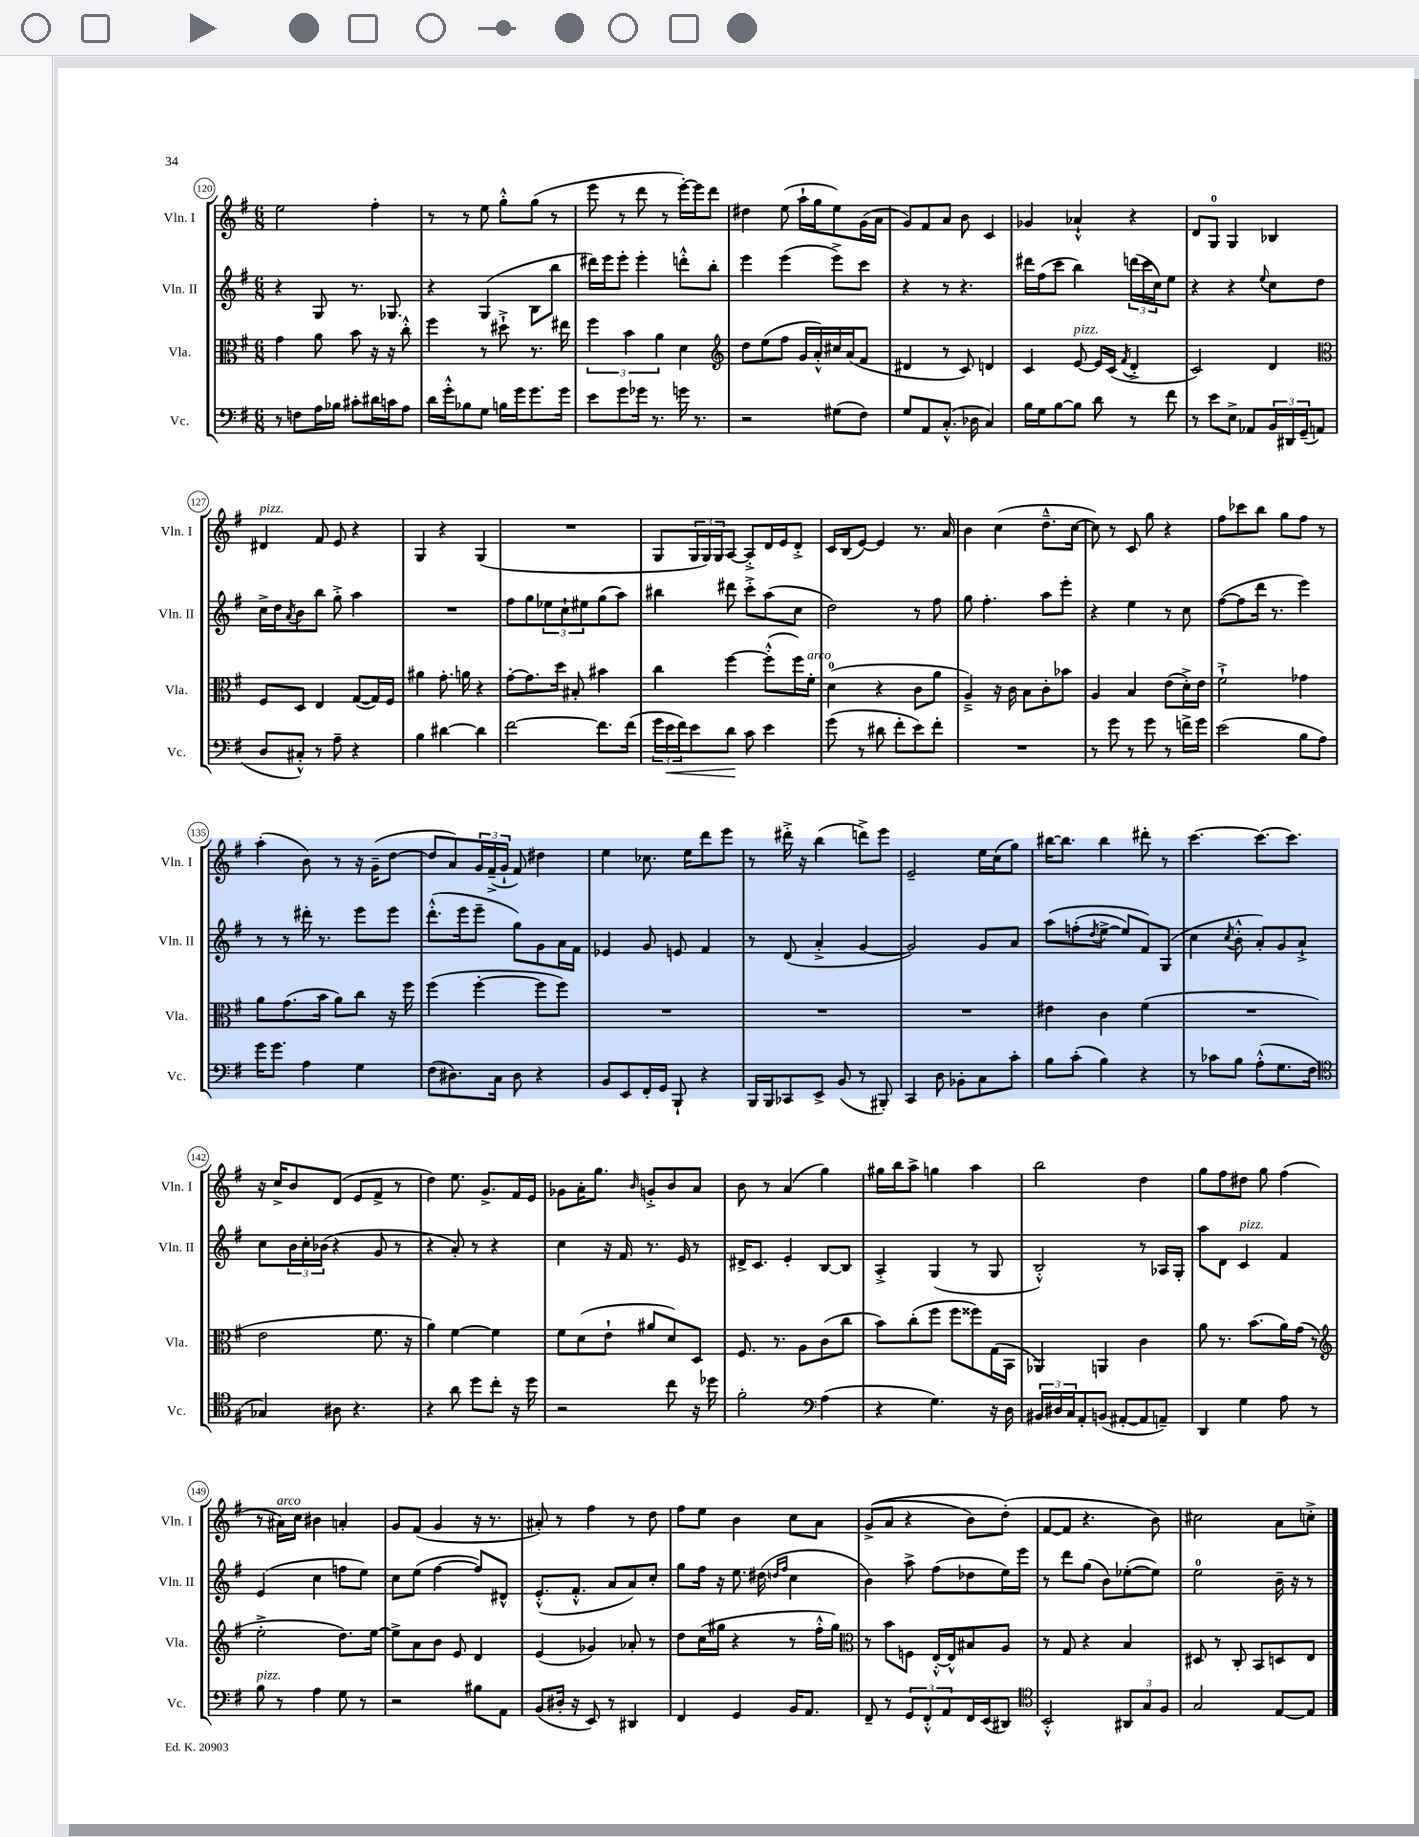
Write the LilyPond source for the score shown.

<<
\new StaffGroup <<
\new Staff = "s0" \with { instrumentName = "Vln. I" shortInstrumentName = "Vln. I" } {
    \clef treble \key g \major \numericTimeSignature \time 6/8
    e''2 fis''4-. |
    r8 r8 e''8 g''8-.-^ g''8( r8 |
    e'''8 r8 d'''8 r8 e'''16~-.) e'''16 d'''8 |
    dis''4 e''8( a''16-! g''16 e''8) g'16( a'16 |
    g'8) fis'8 a'8 b'8 c'4 |
    ges'4 aes'4-!-^ r4 |
    d'8 g8-0 g4 bes4 |
    dis'4^\markup { \italic "pizz." } fis'8 e'8 r4 |
    g4 r4 g4( |
    R2. |
    g8 \tuplet 3/2 { g16 g16) g16 } a8~ a8-.-> d'16 e'16 d'8-.-> |
    c'16 b16( e'8~) e'4 r8. a'16 |
    b'4 c''4( d''8.---^ c''16~ |
    c''8) r8 c'8 g''8 r4 |
    fis''8 ces'''8 b''8 g''8 fis''8 r8 |
    a''4-.( b'8) r8 r16 g'16--( d''8~ |
    d''8 a'8) \tuplet 3/2 { g'16 fis'16--->( g'16-! } fis'8) dis''4 |
    e''4 ces''8. e''16 d'''8 e'''8 |
    r8 dis'''16-.-> r16 b''4( d'''8->) e'''8 |
    e'2-- e''16 c''16( g''8) |
    bis''16~ bis''8. bis''4 dis'''8-. r8 |
    c'''4.~ c'''8.~ c'''8. |
    r16 c''16-> b'8 d'8( e'8 fis'8-> r8 |
    d''4) e''8. g'8.-> fis'16 e'16 |
    ges'8 a'16-. g''8. \grace { b'16 } g'8-.-> b'8 a'8 |
    b'8 r8 a'4( g''4) |
    gis''16 b''16 a''8-> g''4 a''4 |
    b''2 d''4 |
    g''8 fis''8 dis''8 g''8 fis''4( |
    r8 ais'16^\markup { \italic "arco" }) c''16 bis'4 a'4-. |
    g'8 fis'8( g'4 r16 r8. |
    ais'8-.) r8 fis''4 r8 d''8 |
    fis''8 e''8 b'4 c''8 a'8 |
    g'8->(\( a'8 r4 b'8) d''8-.(\) |
    fis'8~ fis'8 r4. b'8) |
    cis''2 a'8 c''8-.-> \bar "|." |
}
\new Staff = "s1" \with { instrumentName = "Vln. II" shortInstrumentName = "Vln. II" } {
    \clef treble \key g \major \numericTimeSignature \time 6/8
    r4 g8 r8. ges8. |
    r4 g4( b8 b''8 |
    dis'''16) e'''16 e'''8-. e'''4-. d'''8-.-^ b''8-. |
    e'''4 e'''4( e'''8->) c'''8 |
    r4 r8 r4. |
    dis'''16 fis''16( c'''8 b''4) \tuplet 3/2 { d'''16( c'''16 c''16) } e''8 |
    r4 r4 \appoggiatura { e''8 } c''8 d''8 |
    c''16-> d''16 \acciaccatura { a'8 } b'8 b''8 g''8-.-> a''4 |
    R2. |
    fis''8 g''8 \tuplet 3/2 { ees''8 c''8-! eis''8 } g''8( a''8) |
    bis''4 dis'''8 c'''8-.-> a''8( c''8 |
    d''2) r8 fis''8 |
    g''8 fis''4.-. a''8 e'''8-. |
    r4 e''4 r8 c''8 |
    fis''8~( fis''8 d'''16 r8. e'''4) |
    r8 r8 dis'''16-. r8. e'''8 e'''8 |
    d'''8.-.-^( e'''16 e'''8-- g''8) g'8 a'16 fis'16 |
    ees'4 g'8 e'8 fis'4 |
    r8 d'8( a'4-.-> g'4~ |
    g'2) g'8 a'8 |
    a''8\( f''8-.( \acciaccatura { d''8 } e''8~-> e''8) fis'8\) g8( |
    c''4 \acciaccatura { c''8 } b'8-.-^ a'8-.) g'8 a'8-!-> |
    c''8 \tuplet 3/2 { b'16 c''16-. bes'16( } r4 g'8 r8 |
    r4 a'8-.) r8 r4 |
    c''4 r16 fis'16 r8. e'16 r8 |
    dis'16-> c'8. e'4-. b8~ b8 |
    a4-.-> g4( r8 g8 |
    b2-.-^) r8 aes16 g16-. |
    a''8 d'8 c'4^\markup { \italic "pizz." } fis'4 |
    e'4( c''4 f''8 e''8) |
    c''8 e''8( fis''4~ fis''8) dis'8-^ |
    e'8.-.-^( fis'8.-.-^ a'8 a'8) c''8-. |
    g''8 fis''16 r16 e''8. dis''16( \grace { d''16 fis''16 } c''4 |
    b'4) a''8-> fis''8( des''8 e''16) e'''16 |
    r8 d'''8 g''8( b'8) ees''8~-.( ees''8) |
    e''2-0 b'16-- r16 r8 \bar "|." |
}
\new Staff = "s2" \with { instrumentName = "Vla." shortInstrumentName = "Vla." } {
    \clef alto \key g \major \numericTimeSignature \time 6/8
    g'4 a'8 b'8 r16 r16 c''8-.-^ |
    fis''4 r8 dis''8-!-> r8. eis''16 |
    \tuplet 3/2 { fis''4 b'4 a'4 } d'4 |
    \clef treble d''8 e''8( fis''8 g'16 a'16-.-^) cis''16 a'16( fis'8 |
    dis'4 r8 c'8) d'4 |
    c'4 e'8~^\markup { \italic "pizz." } e'16 c'16( \acciaccatura { fis'8 } d'4-.-> |
    c'2) d'4 |
    \clef alto fis8 d8 e4 g8~( g16) fis16 |
    ais'4 g'8.-. a'16 r4 |
    g'8~-. g'8. d''16 bis8-. bis'4 |
    c''4 fis''4~ fis''8-.-^( fis''16) fis'16-.^\markup { \italic "arco" } |
    d'4-0( r4 c'8 a'8 |
    a4--->) r16 c'16 b8 c'8-. bes'8 |
    a4 b4 e'8( d'16-.->) e'16 |
    fis'2-!-> ges'4 |
    a'8 g'8.( b'16 a'8) c''8 r16 fis''16 |
    fis''4( fis''4~-. fis''8 fis''8) |
    R2. |
    R2. |
    R2. |
    eis'4 c'4 fis'4( |
    R2. |
    e'2 fis'8. r16 |
    a'4) fis'4~ fis'4 |
    fis'8 d'8( e'8-! ais'8 d'8) d8 |
    fis8. r8. a8 c'8( c''8 |
    b'8) c''8-.( fis''8 fis''8 fisis''8) g16( b,16 |
    aes,4) a,4 c'4 |
    a'8 r8. b'8.( a'16) g'16( r8 |
    \clef treble e''2-.-> d''8.) e''16~ |
    e''8-> a'8 b'8 e'8 d'4 |
    e'4( ges'4) aes'8-. r8 |
    d''8 c''16( gis''16 r4 r8 fis''16-.-^ gis''16) |
    \clef alto r8 b'8 f8 e16~-.-^ e16-^ bis8 a8 |
    r8 g8 r4 b4 |
    dis8 r8 c8-. b,8 d8 e8 \bar "|." |
}
\new Staff = "s3" \with { instrumentName = "Vc." shortInstrumentName = "Vc." } {
    \clef bass \key g \major \numericTimeSignature \time 6/8
    r8 f8 a16 bes16 cis'8-. dis'16 c'16 a8 |
    d'16 g'16-.-^ bes8 g8 b16 g'16 g'8. g'16 |
    e'8 g'8 ges'16 r8. g'16 r8. |
    r2 gis8( fis8) |
    g8 a,8 c8.-.-^( des16 c4) |
    b16 g16 b8~ b8 d'8 r8 fis'8 |
    r8 e'8 e8-> aes,8 \tuplet 3/2 { b,16 dis,16 g,16--( } a,8 |
    d8 cis8-.-^) r8 a8-- r4 |
    b4 dis'4~ dis'4 |
    fis'2~ fis'8. fis'16( |
    \tuplet 3/2 { g'16 e'16\< fis'16) } e'8 d'8\! c'8 e'4 |
    g'8( r8 dis'8 fis'8-. e'8) fis'8-. |
    R2. |
    r8 g'8 r8 g'8 r8 f'16-> g'16 |
    e'2( b8 a8) |
    g'16 g'8. a4 g4 |
    fis8( dis8.) c16 dis8 r4 |
    b,8 e,8 fis,16-. g,16 b,,8-! r4 |
    b,,16 b,,16 ces,8 e,8-> b,8( r8 bis,,8-.) |
    c,4 d8 bes,8-. c8 c'8-. |
    b8 c'8-.( b4) r4 |
    r8 ces'8 b8 a8-.-^( g8. fis16 |
    \clef tenor ges4) ais8 r4. |
    r4 a'8 d''8 c''8-. r16 d''16 |
    r2 c''8 r16 des''16 |
    fis'2-. \clef bass a4( |
    r4 g4.) r16 d16 |
    \tuplet 3/2 { bis,16 dis16 c16 } a,8-. b,8( ais,8~-. ais,8 a,8--) |
    d,4 g4 a8 r8 |
    b8^\markup { \italic "pizz." } r8 a4 g8 r8 |
    r2 bis8 a,8 |
    b,8( dis16-. r16 e,8) r8 dis,4 |
    fis,4 g,4 b,16 a,8. |
    fis,8-- r8 \tuplet 3/2 { g,8 fis,8-.-^ a,8 } fis,16 e,16( dis,8) |
    \clef tenor b,2-.-^ \tuplet 3/2 { ais,8 g8 fis8 } |
    g2 e8~ e8 \bar "|." |
}
>>
>>
\layout { \context { \Score currentBarNumber = #120 \override BarNumber.stencil = #(make-stencil-circler 0.1 0.3 ly:text-interface::print) } }
